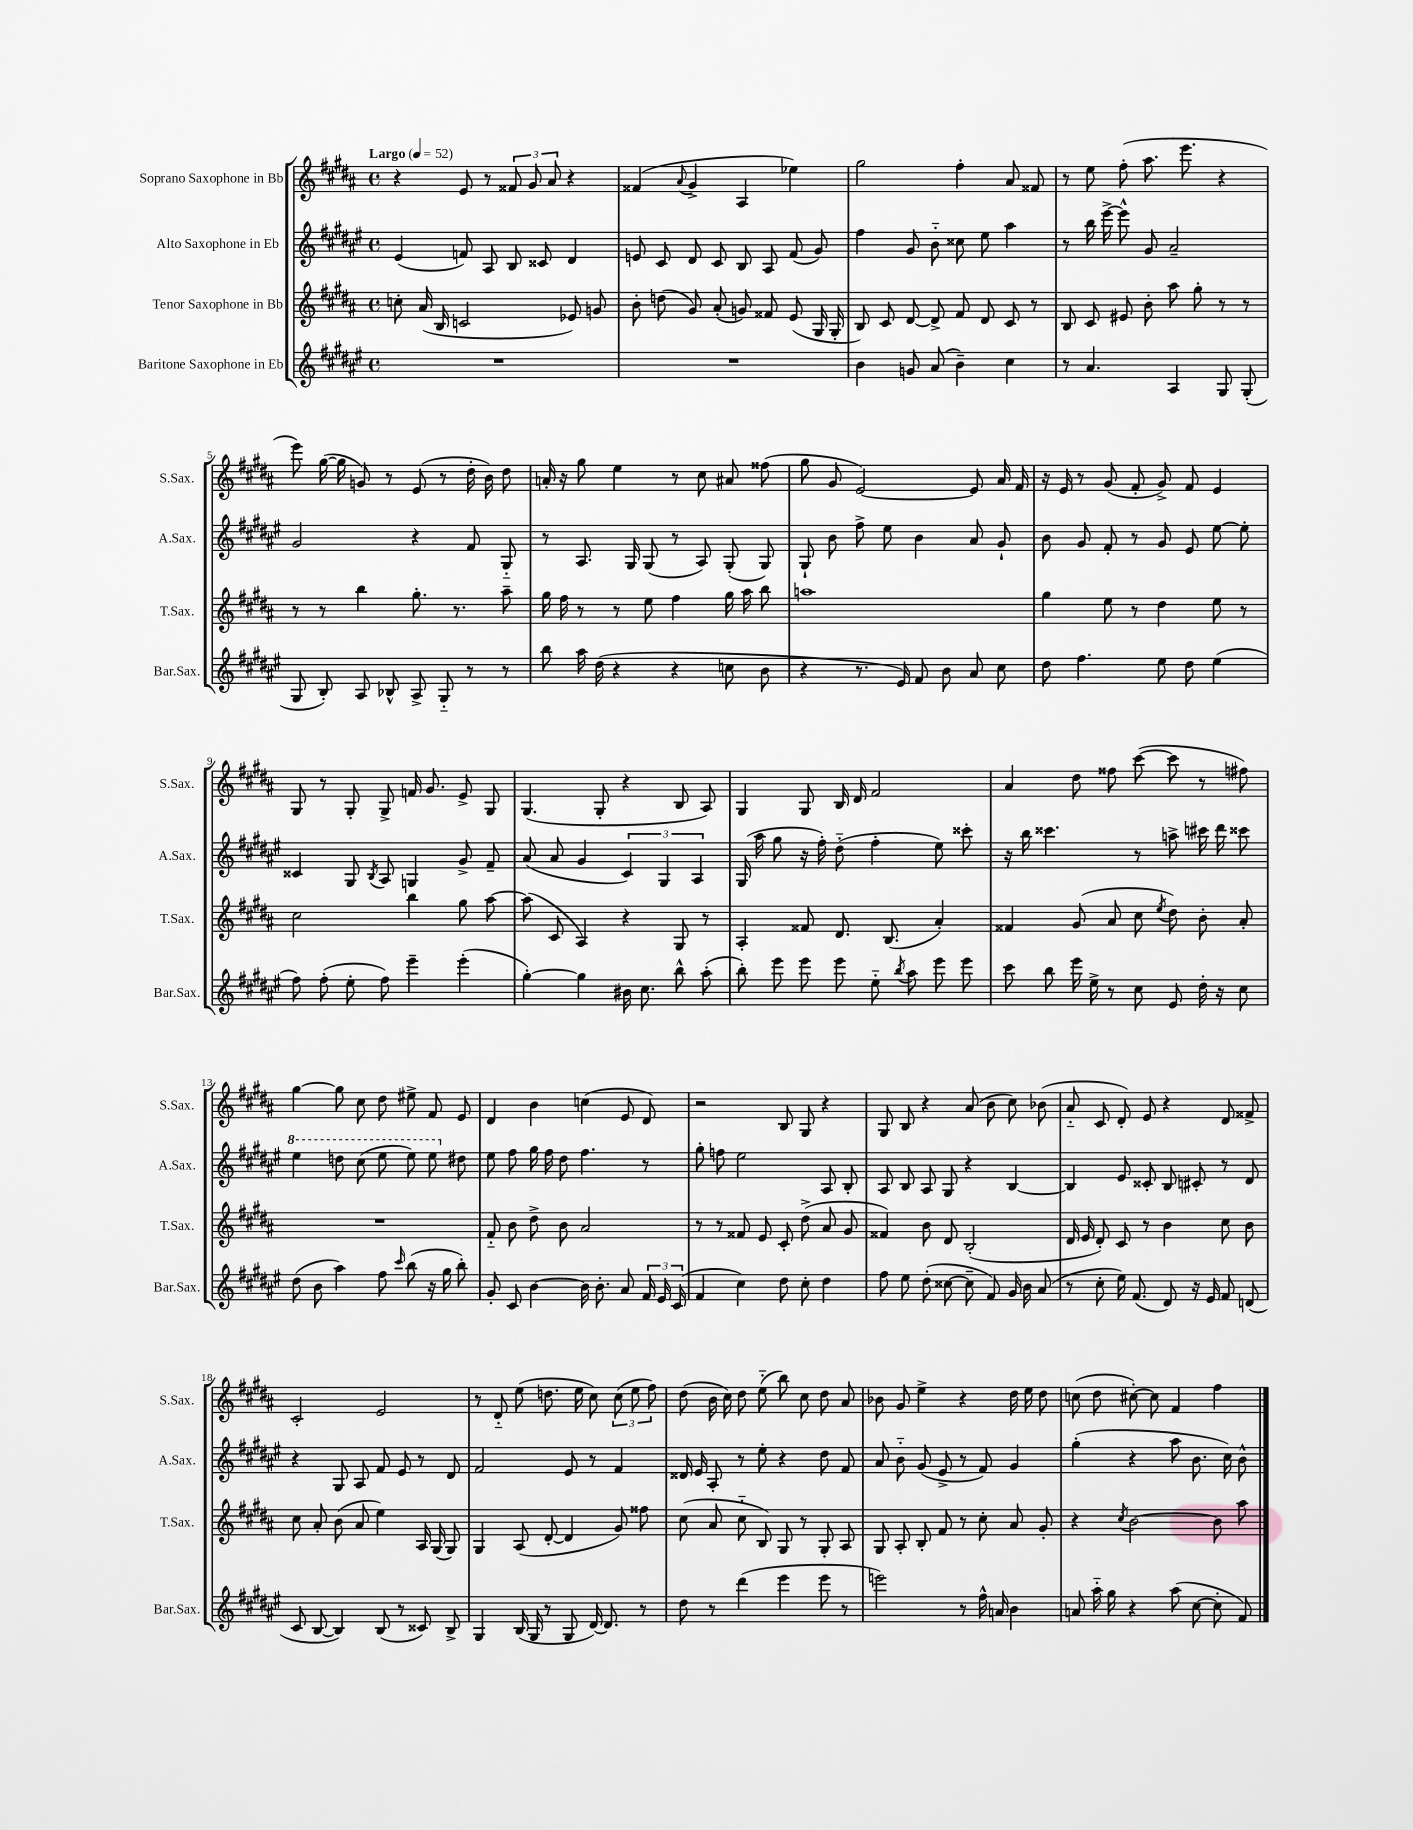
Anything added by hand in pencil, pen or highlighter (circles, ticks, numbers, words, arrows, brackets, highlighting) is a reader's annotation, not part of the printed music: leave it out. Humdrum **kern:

**kern	**kern	**kern	**kern
*staff4	*staff3	*staff2	*staff1
*clefG2	*clefG2	*clefG2	*clefG2
*k[f#c#g#d#a#e#]	*k[f#c#g#d#a#]	*k[f#c#g#d#a#e#]	*k[f#c#g#d#a#]
*M4/4	*M4/4	*M4/4	*M4/4
*met(c)	*met(c)	*met(c)	*met(c)
*MM52	*MM52	*MM52	*MM52
1r	8cc'\	(4e#/	4r
.	(16a#/	.	.
.	16B/	.	.
.	2c/	8f/)	8e/
.	.	8A#/	8r
.	.	8B/	12f##/
.	.	.	12g#/
.	.	8c##/	.
.	.	.	12a#/
.	8e-/)	4d#/	4r
.	8g/	.	.
=	=	=	=
1r	8b'\	8e/	(4f##/
.	(8dd\	8c#/	.
.	.	.	8qqa#/
.	8g#/)	8d#/	4g#^/
.	(8a#'/	8c#/	.
.	8g/)	8B/	4A#/
.	8f##/	8A#/	.
.	(8e/	(8f#/	4ee-\)
.	16G#/	8g#/)	.
.	16G#'/	.	.
=	=	=	=
4b\	8B/)	4ff#\	2gg#\
.	8c#/	.	.
8g/	[8d#/	8g#/	.
(8a#/	8d#^/]	8b'~\	.
4b~\)	8f#/	8cc##\	4ff#'\
.	8d#/	8ee#\	.
4cc#\	8c#/	4aa#\	8a#/
.	8r	.	8f##/
=	=	=	=
8r	8B/	8r	8r
4.a#/	8c#/	16bb\	8ee\
.	.	[16eee#^\	.
.	8e#/	8eee#^^\]	(8ff#'\
.	8b'\	8g#/	8.aa#\
4A#/	8aa#\	2a#~/	.
.	.	.	8.eee\
.	8gg#'\	.	.
8G#/	8r	.	4r
(8G#'/	8r	.	.
=	=	=	=
8G#/	8r	2g#/	8eee\)
8B'/)	8r	.	([16gg#\
.	.	.	16gg#\]
8A#/	4bb\	.	8g/)
8B-^^/	.	.	8r
8A#^/	8.gg#'\	4r	(8e/
8G#'~/	.	.	8r
.	8.r	.	.
8r	.	8f#/	16dd#'\
.	.	.	16b\)
8r	8aa#~\	8G#'~/	8dd#\
=	=	=	=
8bb\	16gg#\	8r	16a'/
.	16ff#\	.	16r
16aa#\	8r	8.A#/	8gg#\
(16dd#\	.	.	.
4r	8r	.	4ee\
.	.	16G#/	.
.	8ee\	(8G#/	.
4r	4ff#\	8r	8r
.	.	8A#/)	8cc#\
8cc\	16gg#\	(8G#'/	8a#/
.	16aa#\	.	.
8b\	8bb\	8G#/)	(8ff##\
=	=	=	=
4r	1aa	8G#`/	8gg#\
.	.	8b\	8g#/
8.r	.	8ff#^\	[2e/)
.	.	8ee#\	.
16e#/)	.	.	.
8f#/	.	4b\	.
8b\	.	.	.
8a#/	.	8a#/	8e/]
8cc#\	.	8g#`/	16a#/
.	.	.	16f#/
=	=	=	=
8dd#\	4gg#\	8b\	16r
.	.	.	16e/
4.ff#\	.	8g#/	8r
.	8ee\	8f#'/	(8g#/
.	8r	8r	8f#'/
8ee#\	4dd#\	8g#/	8g#^/)
8dd#\	.	8e#/	8f#/
(4ee#\	8ee\	[8ee#\	4e/
.	8r	8ee#'\]	.
=	=	=	=
8ff#\)	2cc#\	4c##/	8G#/
(8ff#'\	.	.	8r
8ee#'\	.	8G#/	8G#'/
.	.	8qB/	.
8ff#\)	.	8A#/	8G#^/
4eee#~\	4bb\	4G/	16f/
.	.	.	8.g#/
(4eee#'\	8gg#\	8g#^/	8e^/
.	[8aa#\	8f#~/	8G#/
=	=	=	=
[4gg#'\)	(8aa#\]	(8a#/	(4.G#/
.	8c#/	8a#/	.
4gg#\]	4A#/)	4g#/	.
.	.	.	8G#'/
16b#\	4r	6c#/)	4r
8.cc#\	.	.	.
.	.	6G#/	.
8bb^^\	8G#/	.	8B/
.	.	6A#/	.
(8aa#'\	8r	.	8A#/)
=	=	=	=
8bb'\)	4A#'/	(16G#/	4G#/
.	.	16aa#\	.
8eee#\	.	8gg#\	.
8eee#\	8f##/	16r	8G#/
.	.	16ff#'\)	.
8eee#\	8.d#/	(8dd#'~\	16B/
.	.	.	16d#/
8ee#'~\	.	4ff#'\	2f#/
.	(8.B/	.	.
8qbb/	.	.	.
8aa#\	.	.	.
8eee#\	4a#'/)	8ee#\)	.
8eee#\	.	8ccc##'\	.
=	=	=	=
8ccc#\	4f##/	16r	4a#/
.	.	16bb\	.
8bb\	.	4.ccc##\	.
16eee#\	(8g#/	.	8dd#\
16ee#^\	.	.	.
8r	8a#/	.	8ff##\
8cc#\	8cc#\	8r	([8ccc#\
.	8qee/	.	.
8e#/	8dd#\)	8aa^\	8ccc#\]
16dd#'\	8b'\	16ccc#\	8r
16r	.	16ddd#\	.
8cc#\	8a#'/	8ccc##\	8ff#\)
=	=	=	=
(8dd#\	1r	4eee#\	[4gg#\
8b\	.	.	.
4aa#\)	.	8ddd\	8gg#\]
.	.	(8ccc#\	8cc#\
8ff#\	.	8eee#\	8dd#\
16qqccc#/	.	.	.
(8bb\	.	8eee#\)	8ee#^\
16r	.	8eee#\	8f#/
16gg#\	.	.	.
8bb'\)	.	8dd#\	8e/
=	=	=	=
8g#'/	8f#'~/	8ee#\	4d#/
8c#/	8b\	8ff#\	.
[4b\	8dd#^\	16gg#\	4b\
.	.	16ff#\	.
.	8b\	8dd#\	.
16b\]	2a#/	4.ff#\	(4cc\
8.b'\	.	.	.
8a#/	.	.	8e/
24f#/	.	8r	8d#/)
24e#/	.	.	.
(24c#/	.	.	.
=	=	=	=
4f#/	8r	8gg#'\	2r
.	8r	8ff\	.
4cc#\)	8f##/	2ee#\	.
.	8e/	.	.
8dd#\	8c#'/	.	8B/
8cc#'\	(8dd#^\	.	8G#/
4dd#\	8a#/	8A#/	4r
.	8g#/	8B'/	.
=	=	=	=
8ff#\	4f##/)	8A#/	8G#/
8ee#\	.	8B/	8B/
(8dd#'\	8b\	8A#/	4r
[8cc##\	8d#/	8G#/	.
8cc##~\]	(2B'/	4r	(8a#/
8f#/)	.	.	8b\
16g#/	.	[4B/	8cc#\)
16b\	.	.	.
(8a#/	.	.	(8b-\
=	=	=	=
8r	16d#/	4B/]	8a#'~/
.	16e/	.	.
8cc#'\	8d#'/)	.	8c#/
16ee#\)	8c#/	8e#/	8d#'/)
(8.f#/	.	.	.
.	8r	8c##'/	8e/
8d#/)	4b\	8B/	4r
16r	.	8c#'/	.
16e#/	.	.	.
8f#/	8cc#\	8r	8d#/
(8d/	8b\	8d#/	8f##^/
=	=	=	=
8c#/	8cc#\	4r	2c#'/
[8B/	8a#'/	.	.
4B/])	(8b\	8G#/	.
.	8a#/	8A#/	.
(8B/	4ee\)	8f#/	2e/
8r	.	8e#/	.
8c##/)	16A#/	8r	.
.	(16G#/	.	.
8B^/	8G#/)	8d#/	.
=	=	=	=
4G#/	4G#/	2f#/	8r
.	.	.	8d#'~/
(16B/	(8A#/	.	(8ee\
16G#/	.	.	.
8r	[8d#'/	.	8.dd\
8G#/	4d#/]	8e#/	.
.	.	.	16ee\
[16d#/)	.	8r	8cc#\)
8.d#/]	.	.	.
.	8g#/)	4f#/	(12cc#\
.	.	.	12ee\
8r	8ff##\	.	.
.	.	.	12ff#\)
=	=	=	=
8dd#\	(8cc#\	16d##/	(8dd#\
.	.	16e#/	.
8r	8a#/	8A#'/	16b\
.	.	.	16cc#\)
(4ddd#\	8cc#'~\	8r	8dd#\
.	8B/)	8ee#'\	(8ee'~\
4eee#\	8G#/	4r	8bb\)
.	8r	.	8cc#\
8eee#\	8G#'/	8dd#\	8dd#\
8r	8A#/	8f#/	8a#/
=	=	=	=
2eee\)	8G#/	8a#/	8b-\
.	8A#'/	8b'~\	8g#/
.	8B'/	(8g#/	4ee^\
.	8f#/	8e#^/	.
8r	8r	8r	4r
16ff#^^\	8cc#'\	8f#/)	.
16a/	.	.	.
4b\	8a#/	4g#/	16dd#\
.	.	.	16ee\
.	8g#'/	.	8dd#\
=	=	=	=
8a/	4r	(4gg#'\	(8cc\
16aa#'~\	.	.	8dd#\
16gg#\	.	.	.
.	8qcc#/	.	.
4r	[2b\	4r	[8cc#'\)
.	.	.	8cc#\]
(8aa#\	.	8aa#\	4f#/
[8cc#\	.	8.b\	.
8cc#'\]	8b\]	.	4ff#\
.	.	16cc#\)	.
8f#/)	8aa#\	8b^^\	.
==	==	==	==
*-	*-	*-	*-
